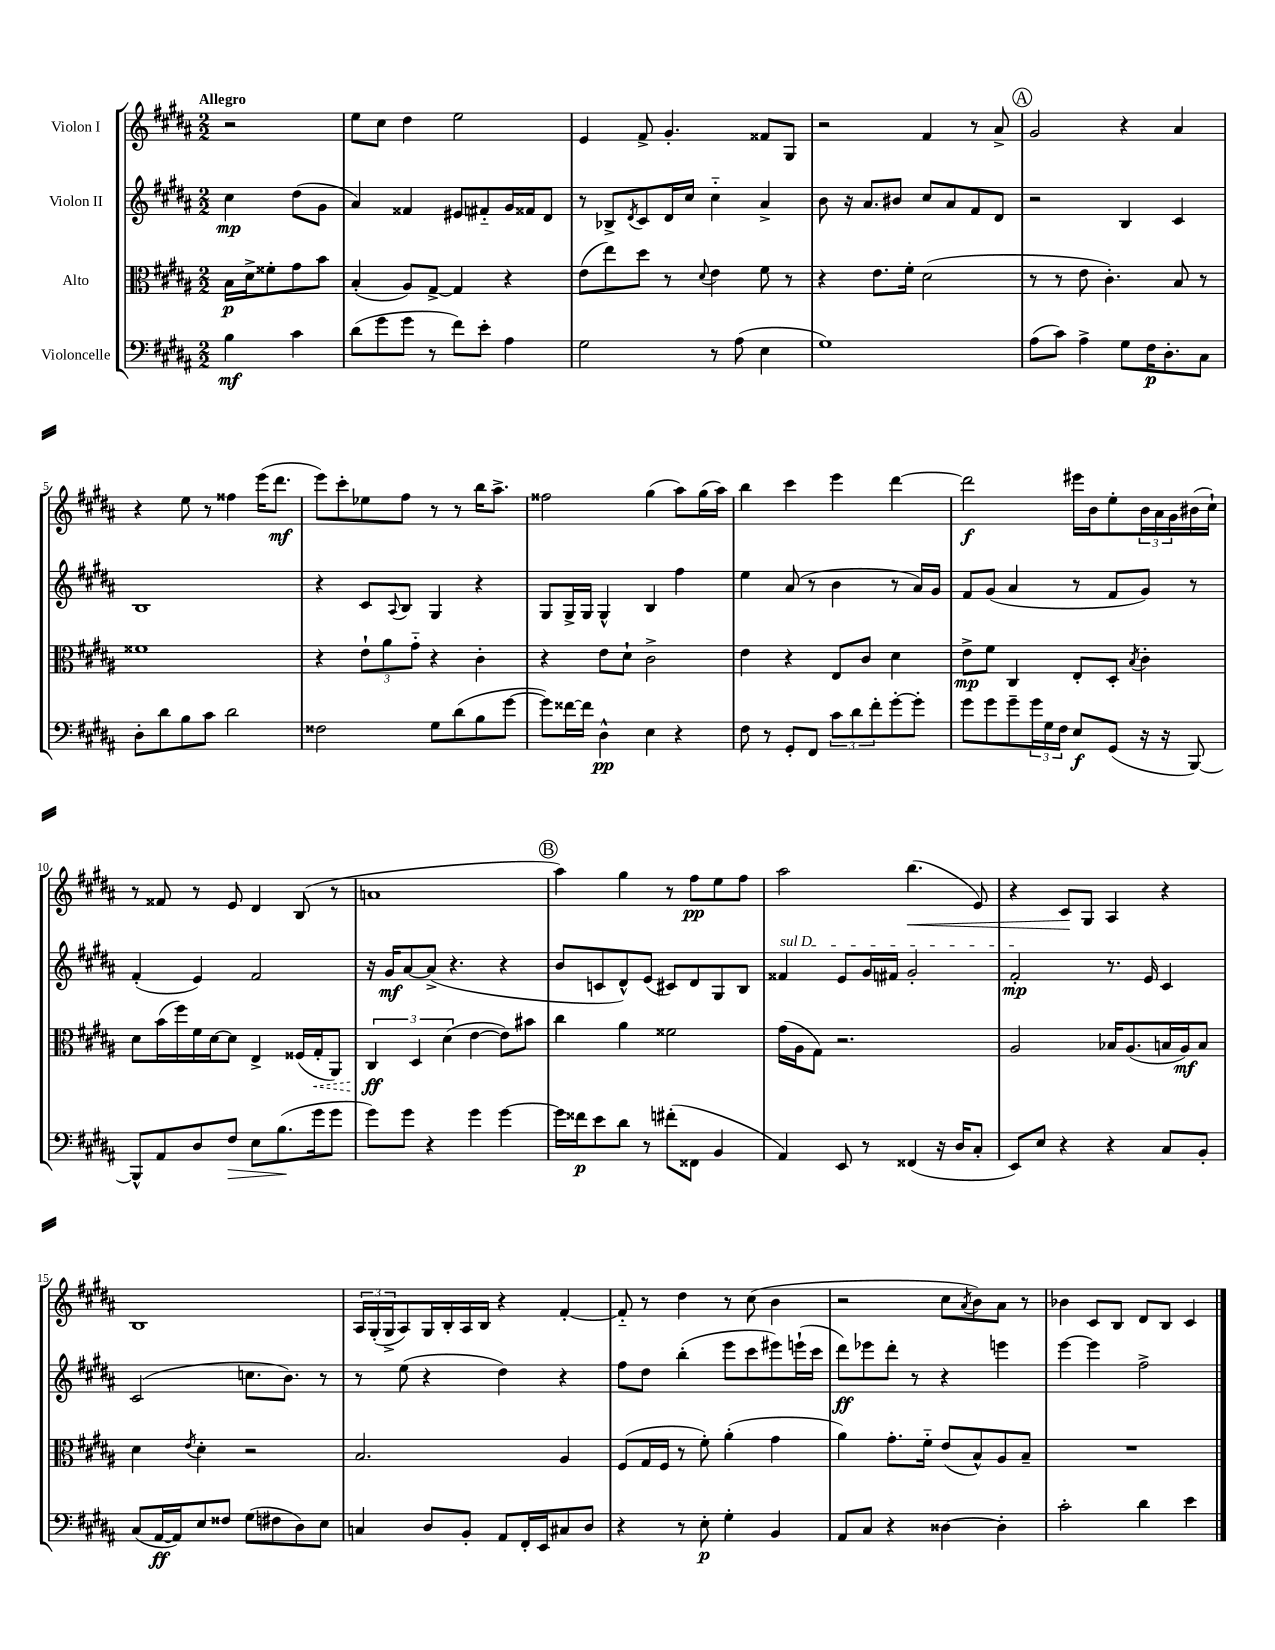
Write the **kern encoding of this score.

**kern	**dynam	**kern	**dynam	**kern	**dynam	**kern	**dynam
*part4	*part4	*part3	*part3	*part2	*part2	*part1	*part1
*staff4	*staff4	*staff3	*staff3	*staff2	*staff2	*staff1	*staff1
*I"Violoncelle	*	*I"Alto	*	*I"Violon II	*	*I"Violon I	*
*clefF4	*	*clefC3	*	*clefG2	*	*clefG2	*
*k[f#c#g#d#a#]	*	*k[f#c#g#d#a#]	*	*k[f#c#g#d#a#]	*	*k[f#c#g#d#a#]	*
*M2/2	*	*M2/2	*	*M2/2	*	*M2/2	*
=	=	=	=	=	=	=	=
!	!	!	!	!	!	!LO:TX:a:B:t=Allegro	!
4B\	mf	16B\LL	p	4cc#\	mp	2r	.
.	.	16d#^\J	.	.	.	.	.
.	.	8f##X'\	.	.	.	.	.
4c#\	.	8g#\	.	(8dd#\L	.	.	.
.	.	8b\J	.	8g#\J	.	.	.
=1	=1	=1	=1	=1	=1	=1	=1
(8d#\L	.	(4B'/	.	4a#/)	.	8ee\L	.
8g#\	.	.	.	.	.	8cc#\J	.
8g#\J	.	8A#/L)	.	4f##X/	.	4dd#\	.
8r	.	[8G#^/J	.	.	.	.	.
8f#\L)	.	4G#/]	.	8e#X/L	.	2ee\	.
8e'\J	.	.	.	8f#X/	.	.	.
4A#\	.	4r	.	16g#/L	.	.	.
.	.	.	.	16f##X/J	.	.	.
.	.	.	.	8d#/J	.	.	.
=2	=2	=2	=2	=2	=2	=2	=2
2G#\	.	(8e\L	.	8r	.	4e/	.
.	.	8ee\)	.	8B-X^/L	.	.	.
.	.	.	.	8qd#/	.	.	.
.	.	8dd#\J	.	8c#/	.	8f#^/	.
.	.	8r	.	16d#/L	.	4.g#'/	.
.	.	.	.	16cc#/JJ	.	.	.
.	.	8qqd#/	.	.	.	.	.
8r	.	4e\	.	4cc#\	.	.	.
(8A#\	.	.	.	.	.	.	.
4E\	.	8f#\	.	4a#^/	.	8f##X/L	.
.	.	8r	.	.	.	8G#/J	.
=3	=3	=3	=3	=3	=3	=3	=3
1G#)	.	4r	.	8b\	.	2r	.
.	.	.	.	16r	.	.	.
.	.	.	.	8.a#/L	.	.	.
.	.	8.e\L	.	.	.	.	.
.	.	.	.	8b#X/J	.	.	.
.	.	16f#'\Jk	.	.	.	.	.
.	.	(2d#\	.	8cc#/L	.	4f#/	.
.	.	.	.	8a#/	.	.	.
.	.	.	.	8f#/	.	8r	.
.	.	.	.	8d#/J	.	8a#^/	.
!!LO:REH:place=s1:t=A
=4	=4	=4	=4	=4	=4	=4	=4
(8A#\L	.	8r	.	2r	.	2g#/	.
8c#\J)	.	8r	.	.	.	.	.
4A#^\	.	8e\	.	.	.	.	.
.	.	4.c#'\)	.	.	.	.	.
8G#\L	.	.	.	4B/	.	4r	.
16F#\K	p	.	.	.	.	.	.
8.D#'\	.	.	.	.	.	.	.
.	.	8B/	.	4c#/	.	4a#/	.
8C#\J	.	8r	.	.	.	.	.
!!LO:LB:g=z
=5	=5	=5	=5	=5	=5	=5	=5
8D#'\L	.	1f##X	.	1B	.	4r	.
8d#\	.	.	.	.	.	.	.
8B\	.	.	.	.	.	8ee\	.
8c#\J	.	.	.	.	.	8r	.
2d#\	.	.	.	.	.	4ff##X\	.
.	.	.	.	.	.	(16eee\KL	.
.	.	.	.	.	.	8.ddd#\J	mf
=6	=6	=6	=6	=6	=6	=6	=6
2F##X\	.	4r	.	4r	.	8eee\L)	.
.	.	.	.	.	.	8ccc#'\	.
.	.	12e`\L	.	8c#/L	.	8ee-X\	.
.	.	12a#\	.	.	.	.	.
.	.	.	.	8qqA#/	.	.	.
.	.	.	.	8B/J	.	8ff#\J	.
.	.	12g#\J	.	.	.	.	.
8G#\L	.	4r	.	4G#/	.	8r	.
(8d#\	.	.	.	.	.	8r	.
8B\	.	4c#'\	.	4r	.	16bb\KL	.
.	.	.	.	.	.	8.aa#^\J	.
[8g#\J	.	.	.	.	.	.	.
=7	=7	=7	=7	=7	=7	=7	=7
8g#\L])	.	4r	.	8G#/L	.	2ff##X\	.
[16f##X\L	.	.	.	16G#^/L	.	.	.
16f##\JJ]	.	.	.	16G#/JJ	.	.	.
4D#^^\	pp	8e\L	.	4G#^^/	.	.	.
.	.	8d#`\J	.	.	.	.	.
4E\	.	2c#^\	.	4B/	.	(4gg#\	.
4r	.	.	.	4ff#\	.	8aa#\L)	.
.	.	.	.	.	.	(16gg#\L	.
.	.	.	.	.	.	16aa#\JJ)	.
=8	=8	=8	=8	=8	=8	=8	=8
8F#\	.	4e\	.	4ee\	.	4bb\	.
8r	.	.	.	.	.	.	.
8GG#'/L	.	4r	.	(8a#/	.	4ccc#\	.
8FF#/J	.	.	.	8r	.	.	.
12c#\L	.	8E/L	.	4b\	.	4eee\	.
12d#\	.	.	.	.	.	.	.
.	.	8c#/J	.	.	.	.	.
12f#'\	.	.	.	.	.	.	.
[8g#'\	.	4d#\	.	8r	.	[4ddd#\	.
8g#'\J]	.	.	.	16a#/LL)	.	.	.
.	.	.	.	16g#/JJ	.	.	.
=9	=9	=9	=9	=9	=9	=9	=9
8g#\L	.	8e^\L	mp	8f#/L	.	2ddd#\]	f
8g#\	.	8f#\J	.	(8g#/J	.	.	.
8g#~\	.	4C#/	.	4a#/	.	.	.
24g#\L	.	.	.	.	.	.	.
24G#\	.	.	.	.	.	.	.
24F#\JJ	.	.	.	.	.	.	.
8E/L	f	8E'/L	.	8r	.	16eee#X\LL	.
.	.	.	.	.	.	16b\J	.
(8GG#/J	.	8D#'/J	.	8f#/L	.	8ee'\	.
.	.	8qB/	.	.	.	.	.
16r	.	4c#'\	.	8g#/J)	.	24b\L	.
.	.	.	.	.	.	24a#\	.
16r	.	.	.	.	.	.	.
.	.	.	.	.	.	24g#\	.
[8BBB/)	.	.	.	8r	.	(16b#X\	.
.	.	.	.	.	.	16cc#`\JJ)	.
!!LO:LB:g=z
=10	=10	=10	=10	=10	=10	=10	=10
8BBB^^/L]	.	8d#\L	.	(4f#'/	.	8r	.
8AA#/	.	(16b\L	.	.	.	8f##X/	.
.	.	16ff#\)	.	.	.	.	.
8D#/	.	16f#\	.	4e/)	.	8r	.
.	.	[16d#\J	.	.	.	.	.
!	!LO:HP:b	!	!	!	!	!	!
8F#/J	>	8d#\J]	.	.	.	8e/	.
8E\L	.	4E^/	.	2f#/	.	4d#/	.
(8.B\	.	.	.	.	.	.	.
.	.	(16F##X/LL	.	.	.	(8B/	.
!	!	!	!LO:HP:b	!	!	!	!
16g#\k	]	16G#'/J	<	.	.	.	.
8g#\J	.	8AA#/J)	.	.	.	8r	.
=11	=11	=11	=11	=11	=11	=11	=11
8g#\L)	.	6C#/	ff	16r	.	1an	.
.	.	.	.	16g#/KL	mf	.	.
8g#\J	.	.	.	[8a#/	.	.	.
.	.	6D#/	[	.	.	.	.
4r	.	.	.	(8a#^/J]	.	.	.
.	.	(6d#\	.	.	.	.	.
.	.	.	.	4.r	.	.	.
4g#\	.	[4e\	.	.	.	.	.
[4g#\	.	8e\L])	.	4r	.	.	.
.	.	8b#X\J	.	.	.	.	.
!!LO:REH:place=s1:t=B
=12	=12	=12	=12	=12	=12	=12	=12
16g#\LL]	.	4cc#\	.	8b/L	.	4aa#\)	.
16f##X\J	p	.	.	.	.	.	.
8e\	.	.	.	8cn/	.	.	.
8d#\J	.	4a#\	.	8d#^^/)	.	4gg#\	.
8r	.	.	.	(8e/J	.	.	.
(8f#X'\L	.	2f##X\	.	8c#X/L)	.	8r	.
8FF##X\J	.	.	.	8d#/	.	8ff#\L	pp
4BB/	.	.	.	8G#/	.	8ee\	.
.	.	.	.	8B/J	.	8ff#\J	.
=13	=13	=13	=13	=13	=13	=13	=13
!	!	!	!	!LO:TX:a:i:t=sul D	!	!	!
4AA#/)	.	(16g#\LL	.	4f##X/	.	2aa#\	.
.	.	16A#\J	.	.	.	.	.
.	.	8G#\J)	.	.	.	.	.
8EE/	.	2.r	.	8e/L	.	.	.
8r	.	.	.	16g#/L	.	.	.
.	.	.	.	16f#X/JJ	.	.	.
!	!	!	!	!	!	!	!LO:HP:b
(4FF##X/	.	.	.	2g#'/	.	(4.bb\	<
16r	.	.	.	.	.	.	.
16D#/KL	.	.	.	.	.	.	.
8C#'/J	.	.	.	.	.	8e/)	.
=14	=14	=14	=14	=14	=14	=14	=14
8EE/L)	.	2A#/	.	2f#'/	mp	4r	.
8E/J	.	.	.	.	.	.	.
4r	.	.	.	.	.	8c#/L	.
.	.	.	.	.	.	8G#/J	[
4r	.	16B-X/KL	.	8.r	.	4A#/	.
.	.	(8.A#/	.	.	.	.	.
.	.	.	.	16e/	.	.	.
8C#/L	.	16Bn/L	.	4c#/	.	4r	.
.	.	16A#/J)	mf	.	.	.	.
8BB'/J	.	8B/J	.	.	.	.	.
!!LO:LB:g=z
=15	=15	=15	=15	=15	=15	=15	=15
(8C#/L	.	4d#\	.	(2c#/	.	1B	.
[16AA#/L	ff	.	.	.	.	.	.
16AA#/J])	.	.	.	.	.	.	.
.	.	8qe/	.	.	.	.	.
8E/	.	4d#'\	.	.	.	.	.
8F##X/J	.	.	.	.	.	.	.
(8G#\L	.	2r	.	8.ccn\L	.	.	.
8F#X\	.	.	.	.	.	.	.
.	.	.	.	8.b\J)	.	.	.
8D#\)	.	.	.	.	.	.	.
8E\J	.	.	.	8r	.	.	.
=16	=16	=16	=16	=16	=16	=16	=16
4Cn/	.	2.B/	.	8r	.	24A#/LL	.
.	.	.	.	.	.	(24G#'/	.
.	.	.	.	.	.	24G#^/J	.
.	.	.	.	(8ee\	.	8A#/)	.
8D#/L	.	.	.	4r	.	16G#/L	.
.	.	.	.	.	.	16B'/	.
8BB'/J	.	.	.	.	.	16A#/	.
.	.	.	.	.	.	16B/JJ	.
8AA#/L	.	.	.	4dd#\)	.	4r	.
16FF#'/L	.	.	.	.	.	.	.
16EE/J	.	.	.	.	.	.	.
8C#X/	.	4A#/	.	4r	.	[4f#'/	.
8D#/J	.	.	.	.	.	.	.
=17	=17	=17	=17	=17	=17	=17	=17
4r	.	(8F#/L	.	8ff#\L	.	8f#/]	.
.	.	16G#/L	.	8dd#\J	.	8r	.
.	.	16F#/JJ	.	.	.	.	.
8r	.	8r	.	(4bb'\	.	4dd#\	.
8E'\	p	8f#'\)	.	.	.	.	.
4G#'\	.	(4a#'\	.	8eee\L	.	8r	.
.	.	.	.	8ccc#\	.	(8cc#\	.
4BB/	.	4g#\	.	8eee#X\)	.	4b\	.
.	.	.	.	(16eeen`\L	.	.	.
.	.	.	.	16ccc#\JJ	.	.	.
=18	=18	=18	=18	=18	=18	=18	=18
8AA#/L	.	4a#\)	.	8ddd#\L)	ff	2r	.
8C#/J	.	.	.	8eee-X\	.	.	.
4r	.	8.g#'\L	.	8ddd#'\J	.	.	.
.	.	.	.	8r	.	.	.
.	.	16f#\Jk	.	.	.	.	.
[4D##X\	.	(8e/L	.	4r	.	8cc#\L	.
.	.	.	.	.	.	8qa#/	.
.	.	8B^^/)	.	.	.	8b\)	.
4D##'\]	.	8A#/	.	4eeen\	.	8a#\J	.
.	.	8B~/J	.	.	.	8r	.
=19	=19	=19	=19	=19	=19	=19	=19
2c#'\	.	1r	.	[4eee\	.	4b-X\	.
.	.	.	.	4eee\]	.	8c#/L	.
.	.	.	.	.	.	8B/J	.
4d#\	.	.	.	2ff#^\	.	8d#/L	.
.	.	.	.	.	.	8B/J	.
4e\	.	.	.	.	.	4c#/	.
==	==	==	==	==	==	==	==
*-	*-	*-	*-	*-	*-	*-	*-
